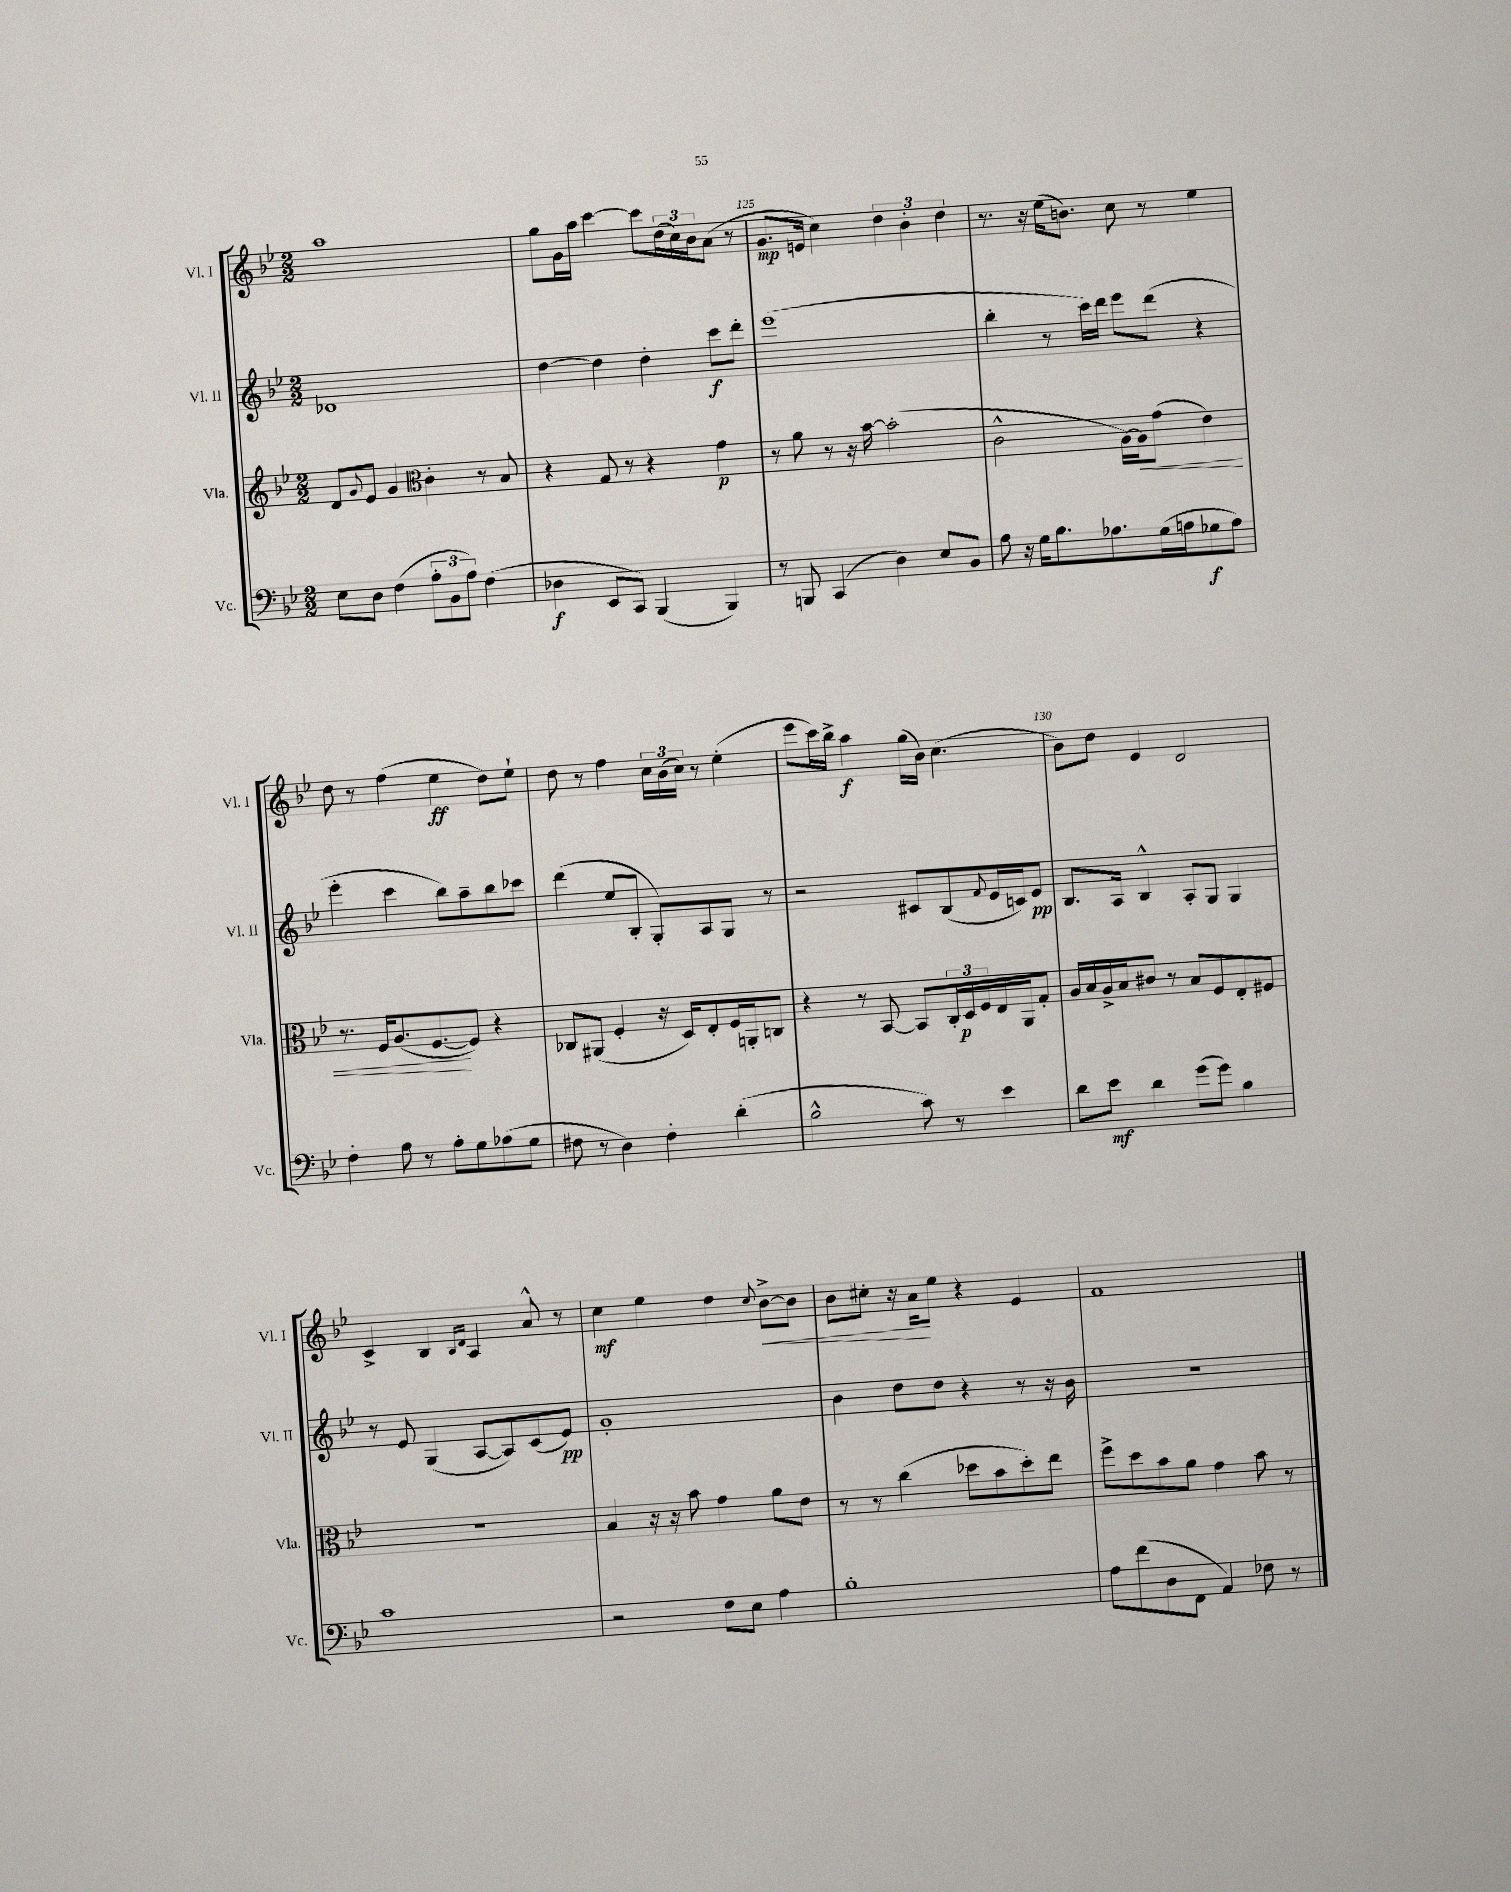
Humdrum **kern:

**kern	**dynam	**kern	**dynam	**kern	**dynam	**kern	**dynam
*part4	*part4	*part3	*part3	*part2	*part2	*part1	*part1
*staff4	*staff4	*staff3	*staff3	*staff2	*staff2	*staff1	*staff1
*I"Vc.	*	*I"Vla.	*	*I"Vl. II	*	*I"Vl. I	*
*I'Vc.	*	*I'Vla.	*	*I'Vl. II	*	*I'Vl. I	*
*clefF4	*	*clefG2	*	*clefG2	*	*clefG2	*
*k[b-e-]	*	*k[b-e-]	*	*k[b-e-]	*	*k[b-e-]	*
*M2/2	*	*M2/2	*	*M2/2	*	*M2/2	*
=123	=123	=123	=123	=123	=123	=123	=123
8E-\L	.	8d/L	.	1d-X	.	1aa	.
.	.	8qqg/	.	.	.	.	.
8D\J	.	8e-/J	.	.	.	.	.
(4F\	.	4g/	.	.	.	.	.
*	*	*clefC3	*	*	*	*	*
12A'\L	.	4c'\	.	.	.	.	.
12BB-\	.	.	.	.	.	.	.
12A\J)	.	.	.	.	.	.	.
(4F\	.	8r	.	.	.	.	.
.	.	8B-/	.	.	.	.	.
=124	=124	=124	=124	=124	=124	=124	=124
4D-X\	f	4r	.	[4dd\	.	8gg\L	.
.	.	.	.	.	.	16g\L	.
.	.	.	.	.	.	16aa\JJ	.
8EE-/L	.	8G/	.	4dd\]	.	[4ccc\	.
8CC/J)	.	8r	.	.	.	.	.
(4BBB-/	.	4r	.	4dd'\	.	8ccc\L]	.
.	.	.	.	.	.	(24dd\L	.
.	.	.	.	.	.	24cc\)	.
.	.	.	.	.	.	24b-\J	.
4BBB-/)	.	4g\	p	8ccc\L	f	(8a\J	.
.	.	.	.	8ddd'\J	.	8r	.
=125	=125	=125	=125	=125	=125	=125	=125
8r	.	8r	.	(1eee-	.	8.g/L	mp
8BBBn/	.	8a\	.	.	.	.	.
.	.	.	.	.	.	16en/Jk	.
(4CC/	.	8r	.	.	.	4cc\)	.
.	.	16r	.	.	.	.	.
.	.	[16b-\	.	.	.	.	.
4D\)	.	(2b-'\]	.	.	.	6dd\	.
.	.	.	.	.	.	6b-'\	.
8E-/L	.	.	.	.	.	.	.
.	.	.	.	.	.	6dd\	.
8BB-/J	.	.	.	.	.	.	.
=126	=126	=126	=126	=126	=126	=126	=126
8A\	.	2c^^\	.	4bb-'\	.	8.r	.
16r	.	.	.	.	.	.	.
16G\KL	.	.	.	.	.	16r	.
8.B-\	.	.	.	8r	.	(16ee-\KL	.
.	.	.	.	.	.	8.bn\J)	.
.	.	.	.	16ccc\LL)	.	.	.
8.A-X\	.	.	.	16ddd\JJ	.	.	.
.	.	[16A\LL)	.	8eee-\L	.	8cc\	.
!	!	!	!LO:HP:b	!	!	!	!
.	.	16A\J]	<	.	.	.	.
(16G\L	.	(8g\J	.	(8ddd\J	.	8r	.
16An\J	.	.	.	.	.	.	.
8G-X\	f	4e-\)	.	4r	.	4ee-\	.
8A\J)	.	.	.	.	.	.	.
!!LO:LB:g=z
=127	=127	=127	=127	=127	=127	=127	=127
4F'\	.	8.r	.	4eee-'\	.	8dd\	.
.	.	.	.	.	.	8r	.
.	.	16F/KL	.	.	.	.	.
8A\	.	(8.A/	.	4ccc\	.	(4ff\	.
8r	.	.	.	.	.	.	.
.	.	[8.F/	.	.	.	.	.
8A'\L	.	.	.	8bb-\L)	.	4ee-\	ff
8G\	.	8F/J])	[	8aa~\	.	.	.
(8A-X\	.	4r	.	8bb-\	.	8dd\L)	.
8G\J	.	.	.	8ccc-X\J	.	8ee-`\J	.
=128	=128	=128	=128	=128	=128	=128	=128
8F#X\	.	8C-X/L	.	(4ddd\	.	8dd\	.
8r	.	(8AA#X/J	.	.	.	8r	.
4D\)	.	4F'/	.	8ee-/L	.	4ff\	.
.	.	.	.	8B-'/J	.	.	.
4F#'\	.	16r	.	8G'/L)	.	24cc\LL	.
.	.	.	.	.	.	(24b-\	.
.	.	16D/KL)	.	.	.	.	.
.	.	.	.	.	.	24cc\JJ)	.
.	.	8E-'/	.	8A/	.	8r	.
(4d'\	.	16F/L	.	8G/J	.	(4ee-'\	.
.	.	16AAn'/J	.	.	.	.	.
.	.	8Cn/J	.	8r	.	.	.
=129	=129	=129	=129	=129	=129	=129	=129
2B-^^\	.	4r	.	2r	.	8eee-\L	.
.	.	.	.	.	.	16ccc\L)	.
.	.	.	.	.	.	16bb-^\JJ	.
.	.	8r	.	.	.	4aa\	f
.	.	[8BB-/	.	.	.	.	.
8c\)	.	8BB-/L]	.	8c#X/L	.	(16gg\LL	.
.	.	.	.	.	.	16b-\JJ)	.
8r	.	24C'/L	.	(8B-/	.	(4.cc\	.
.	.	24D/	p	.	.	.	.
.	.	24F/	.	.	.	.	.
.	.	.	.	8qqf/	.	.	.
4e-\	.	16E-/	.	16e-/L	.	.	.
.	.	16AA/J	.	16cn/J)	.	.	.
.	.	8G'/J	.	8e-/J	pp	.	.
=130	=130	=130	=130	=130	=130	=130	=130
8d\L	.	16A/LL	.	8.B-/L	.	8b-\L)	.
.	.	16B-/	.	.	.	.	.
8e-\J	mf	16A^/	.	.	.	8dd\J	.
.	.	16B-/J	.	16A/Jk	.	.	.
4d\	.	8c#X/J	.	4B-^^/	.	4e-/	.
.	.	8r	.	.	.	.	.
(8g\L	.	8B-/L	.	8A'/L	.	2d/	.
8g\J)	.	8F/	.	8G/J	.	.	.
4B-\	.	8E-'/	.	4G/	.	.	.
.	.	8F#X/J	.	.	.	.	.
!!LO:LB:g=z
=131	=131	=131	=131	=131	=131	=131	=131
1c	.	1r	.	8r	.	4c^/	.
.	.	.	.	8e-/	.	.	.
.	.	.	.	(4G/	.	4B-/	.
.	.	.	.	.	.	16qqB-/LL	.
.	.	.	.	.	.	16qqd/JJ	.
.	.	.	.	[8A/L	.	4A/	.
.	.	.	.	8A/])	.	.	.
.	.	.	.	(8c/	.	8a^^/	.
.	.	.	.	8e-/J)	pp	8r	.
=132	=132	=132	=132	=132	=132	=132	=132
2r	.	4B-/	.	1g'	.	4cc\	mf
.	.	16r	.	.	.	4ee-\	.
.	.	16r	.	.	.	.	.
.	.	8b-\	.	.	.	.	.
8F\L	.	4g\	.	.	.	4dd\	.
8E-\J	.	.	.	.	.	.	.
.	.	.	.	.	.	8qqcc/	.
!	!	!	!	!	!	!	!LO:HP:b
4A\	.	8a\L	.	.	.	[8b-^\L	<
.	.	8e-\J	.	.	.	8b-\J]	.
=133	=133	=133	=133	=133	=133	=133	=133
1B-'	.	8r	.	4b-\	.	8b-\L	.
.	.	8r	.	.	.	8cc#X'\J	.
.	.	(4cc\	.	8dd\L	.	16r	.
.	.	.	.	.	.	16a\KL	.
.	.	.	.	8dd\J	.	8ee-\J	[
.	.	8dd-X\L	.	4r	.	4r	.
.	.	8b-\	.	.	.	.	.
.	.	8dd-'\)	.	8r	.	4e-/	.
.	.	8ee-\J	.	16r	.	.	.
.	.	.	.	16b-\	.	.	.
=134	=134	=134	=134	=134	=134	=134	=134
8A\L	.	8ff^\L	.	1r	.	1f	.
(8f\	.	8dd\	.	.	.	.	.
8D\	.	8b-\	.	.	.	.	.
8FF\J	.	8a\J	.	.	.	.	.
4AA/)	.	4g\	.	.	.	.	.
8F-X\	.	8b-\	.	.	.	.	.
8r	.	8r	.	.	.	.	.
==	==	==	==	==	==	==	==
*-	*-	*-	*-	*-	*-	*-	*-
